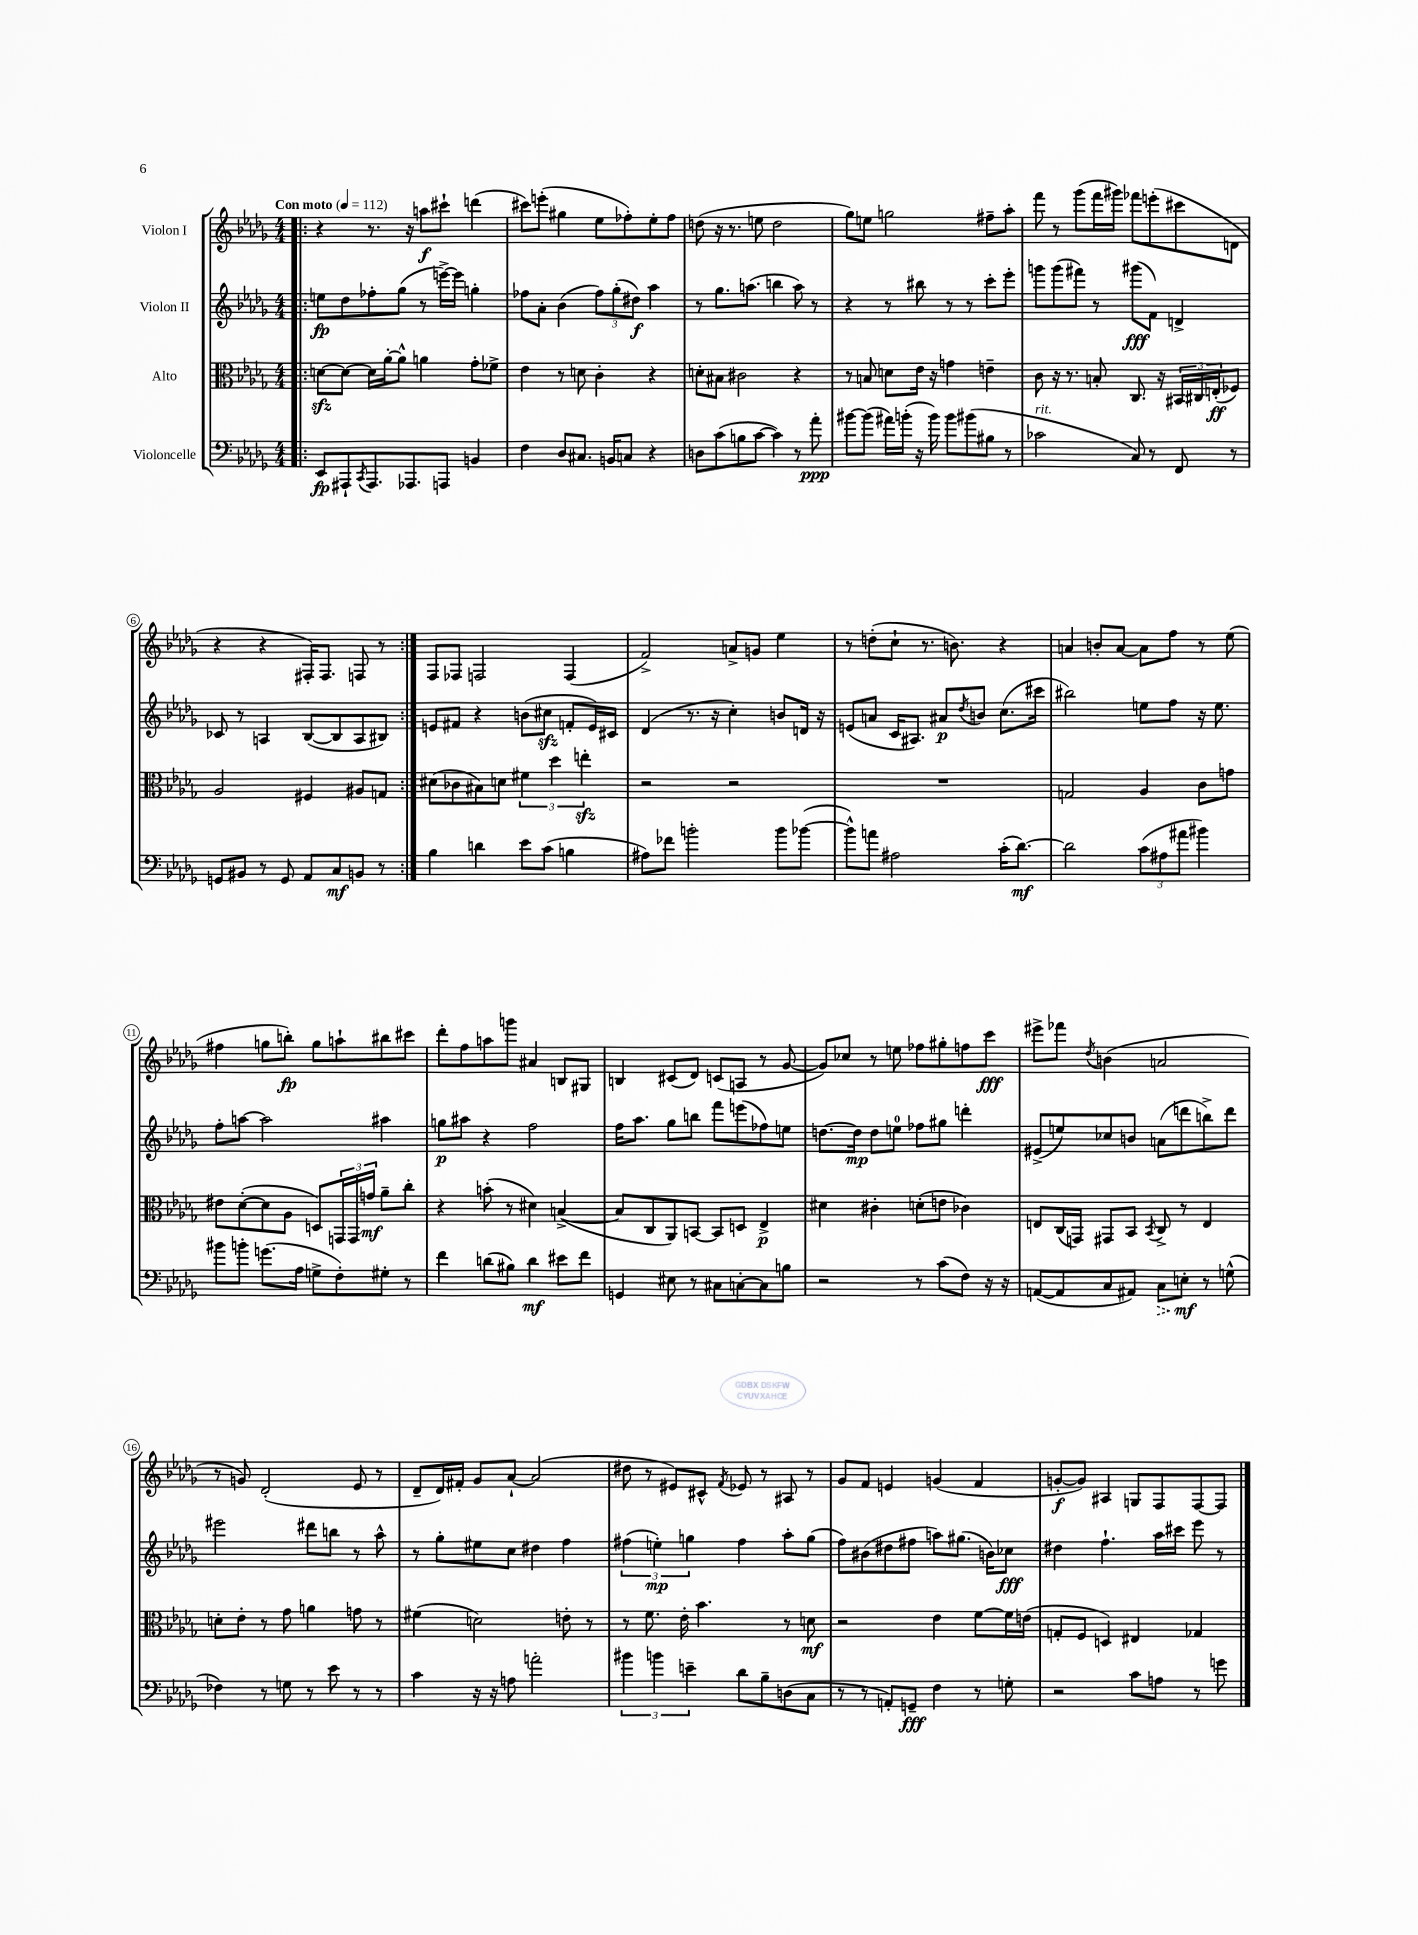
<<
\new StaffGroup <<
\new Staff = "s0" \with { instrumentName = "Violon I" } {
    \clef treble \key des \major \numericTimeSignature \time 4/4 \tempo "Con moto" 4 = 112
    \repeat volta 2 { \bar ".|:" r4 r8. r16 a''8\f cis'''8-! d'''4( |
    cis'''8) e'''8-.( gis''4 ees''8 fes''8-.) ees''8-. fes''8 |
    d''8( r16 r8. e''8 d''2 |
    ges''8) e''8 g''2 fis''8-- aes''8-. |
    f'''8 r8 ges'''8( f'''16 gis'''16) fes'''8 e'''8-.( cis'''8 d'8 |
    r4 r4 fis16-.) fis8. f8 r8 | }
    f8 fes8 f2 f4( |
    f'2->) a'8-> g'8 ees''4 |
    r8 d''8-.( c''8-! r8. b'8.) r4 |
    a'4 b'8-. a'8~ a'8 f''8 r8 ees''8( |
    fis''4 g''8 b''8-.\fp) g''8 a''8-! bis''8 cis'''8 |
    des'''8-. f''8 a''8 g'''8 ais'4 b8 gis8 |
    b4 cis'8( des'8) c'8( a8 r8 ges'8~ |
    ges'8) ces''8 r8 e''8 fes''8 gis''8-. f''8 c'''8\fff |
    eis'''8-> fes'''8 \acciaccatura { des''8 } b'4( a'2 |
    r8 g'8) des'2-.( ees'8 r8 |
    des'8-- des'16) fis'16-. ges'8 aes'8~-! aes'2( |
    dis''8 r8 eis'8) cis'8-^ \acciaccatura { f'8 } ees'8 r8 ais8 r8 |
    ges'8 f'8 e'4 g'4( f'4 |
    g'8~-.\f g'8) ais4 g8 f8 f8~ f8 \bar "|." |
}
\new Staff = "s1" \with { instrumentName = "Violon II" } {
    \clef treble \key des \major \numericTimeSignature \time 4/4
    \repeat volta 2 { \bar ".|:" e''8\fp des''8 fes''8-. ges''8( r8 e'''16~->) e'''16 g''4-. |
    fes''8 aes'8-. bes'4( \tuplet 3/2 { fes''8) ges''8-.( dis''8\f) } aes''4 |
    r8 ges''8. a''8.( b''4 a''8) r8 |
    r4 r8 bis''8 r8 r8 c'''8-. ees'''8-. |
    g'''8 g'''8( fis'''8) r8 gis'''8\fff( f'8) d'4-> |
    ces'8 r8 a4 bes8~( bes8 a8 bis8) | }
    e'8 fis'8 r4 b'8( cis''8\sfz f'8-. e'16) cis'16 |
    des'4( r8. r16 c''4-.) b'8 d'16 r16 |
    e'8( a'8 c'16 ais8.) ais'8\p \acciaccatura { des''8 } b'8 c''8.( cis'''16 |
    bis''2) e''8 f''8 r16 e''8. |
    f''8-. a''8~ a''2 ais''4 |
    g''8\p ais''8 r4 f''2 |
    f''16 aes''8. ges''8 b''8 f'''8 e'''8( fes''8) e''8 |
    d''8.~ d''16\mp d''8 e''8-0 fes''8 gis''8 d'''4-. |
    eis'8->( e''8) ces''8 b'8 a'8( d'''8 b''8->) d'''8 |
    eis'''2 dis'''8 b''8 r8 aes''8-^ |
    r8 ges''8-. eis''8 c''8 dis''4 f''4 |
    \tuplet 3/2 { fis''4( e''4-.\mp) g''4 } fis''4 aes''8-. g''8( |
    f''8) bis'8( dis''8 fis''8 a''8) gis''8.( b'16) ces''8\fff |
    dis''4 f''4.-! aes''16 cis'''16 ees'''8 r8 \bar "|." |
}
\new Staff = "s2" \with { instrumentName = "Alto" } {
    \clef alto \key des \major \numericTimeSignature \time 4/4
    \repeat volta 2 { \bar ".|:" d'8~\sfz d'8~ d'16 aes'16~-. aes'8-^ a'4 ges'8-. fes'8-> |
    ees'4 r8 d'8 c'4-. r4 |
    d'8-. bis8 cis'2 r4 |
    r8 b8 d'8 ees'16 r16 g'4 e'4-- |
    c'8 r16 r8. b8-. c8. r16 \tuplet 3/2 { bis,16 cis16 e16-.\ff( } fes8) |
    aes2 fis4 ais8 g8 | }
    dis'8( ces'8 bis8) d'8 \tuplet 3/2 { fis'4 des''4 e''4-.\sfz } |
    r2 r2 |
    R1 |
    g2 aes4 c'8 g'8 |
    eis'8 des'8~-.( des'8 aes8 d8) \tuplet 3/2 { g,16 g,16 g'16\mf } aes'8-- c''8-. |
    r4 b'8-.( r8 dis'4) b4~->( |
    b8 c8 aes,8) b,8~ b,8 d8 ees4->\p |
    dis'4 cis'4-. d'8-.( e'8 ces'4) |
    e8 c16( g,16) gis,8 bes,8 \acciaccatura { bes,8 } c8-> r8 e4 |
    d'8-. ees'8-. r8 ges'8 a'4 g'8 r8 |
    fis'4( d'2) e'8-. r8 |
    r8 f'8. ees'16-. bes'4. r8 d'8\mf |
    r2 ees'4 f'8~ f'16 e'16( |
    g8-. f8 d4) eis4 ges4 \bar "|." |
}
\new Staff = "s3" \with { instrumentName = "Violoncelle" } {
    \clef bass \key des \major \numericTimeSignature \time 4/4
    \repeat volta 2 { \bar ".|:" ees,8\fp ais,,8-! \acciaccatura { c,8 } ais,,8. aes,,8. a,,8 b,4 |
    f4 des8 cis8. b,16 c8 r4 |
    d8 c'8( b8 c'8~ c'4) r8 aes'8-.\ppp |
    bis'8~ bis'8( ais'16) b'16-.( r16 b'16) b'8 bis'8( bis8 r8 |
    ces'2^\markup { \italic "rit." } c8) r8 f,8 r8 |
    g,8 bis,8 r8 g,8 aes,8 c8\mf b,8 r8 | }
    bes4 d'4 ees'8 c'8( b4 |
    ais8) fes'8 b'2-. b'8 bes'8~( |
    bes'8-^) a'8 ais2 c'16-.( des'8.~\mf) |
    des'2 \tuplet 3/2 { c'8( ais8 ais'8 } bis'4) |
    bis'8 b'8-. g'8.( aes16 g8-> f8-.) gis8-. r8 |
    f'4 d'8( bis8) d'4\mf eis'8 f'8 |
    g,4 eis8 r8 cis8 c8~-. c8 b8 |
    r2 r8 c'8( f8) r16 r16 |
    a,8~( a,8 c8 ais,8) \once \override Hairpin.style = #'dashed-line c8\> e8-.\mf\! r8 g8-^( |
    fes4) r8 g8 r8 ees'8 r8 r8 |
    c'4 r16 r16 a8 a'2-. |
    \tuplet 3/2 { bis'4 b'4 e'4-- } des'8 bes8-- d8( c8 |
    r8 r8 a,8-.) g,8--\fff f4 r8 g8-. |
    r2 c'8 a8 r8 g'8 \bar "|." |
}
>>
>>
\layout { \context { \Score \override BarNumber.stencil = #(make-stencil-circler 0.1 0.3 ly:text-interface::print) } }
